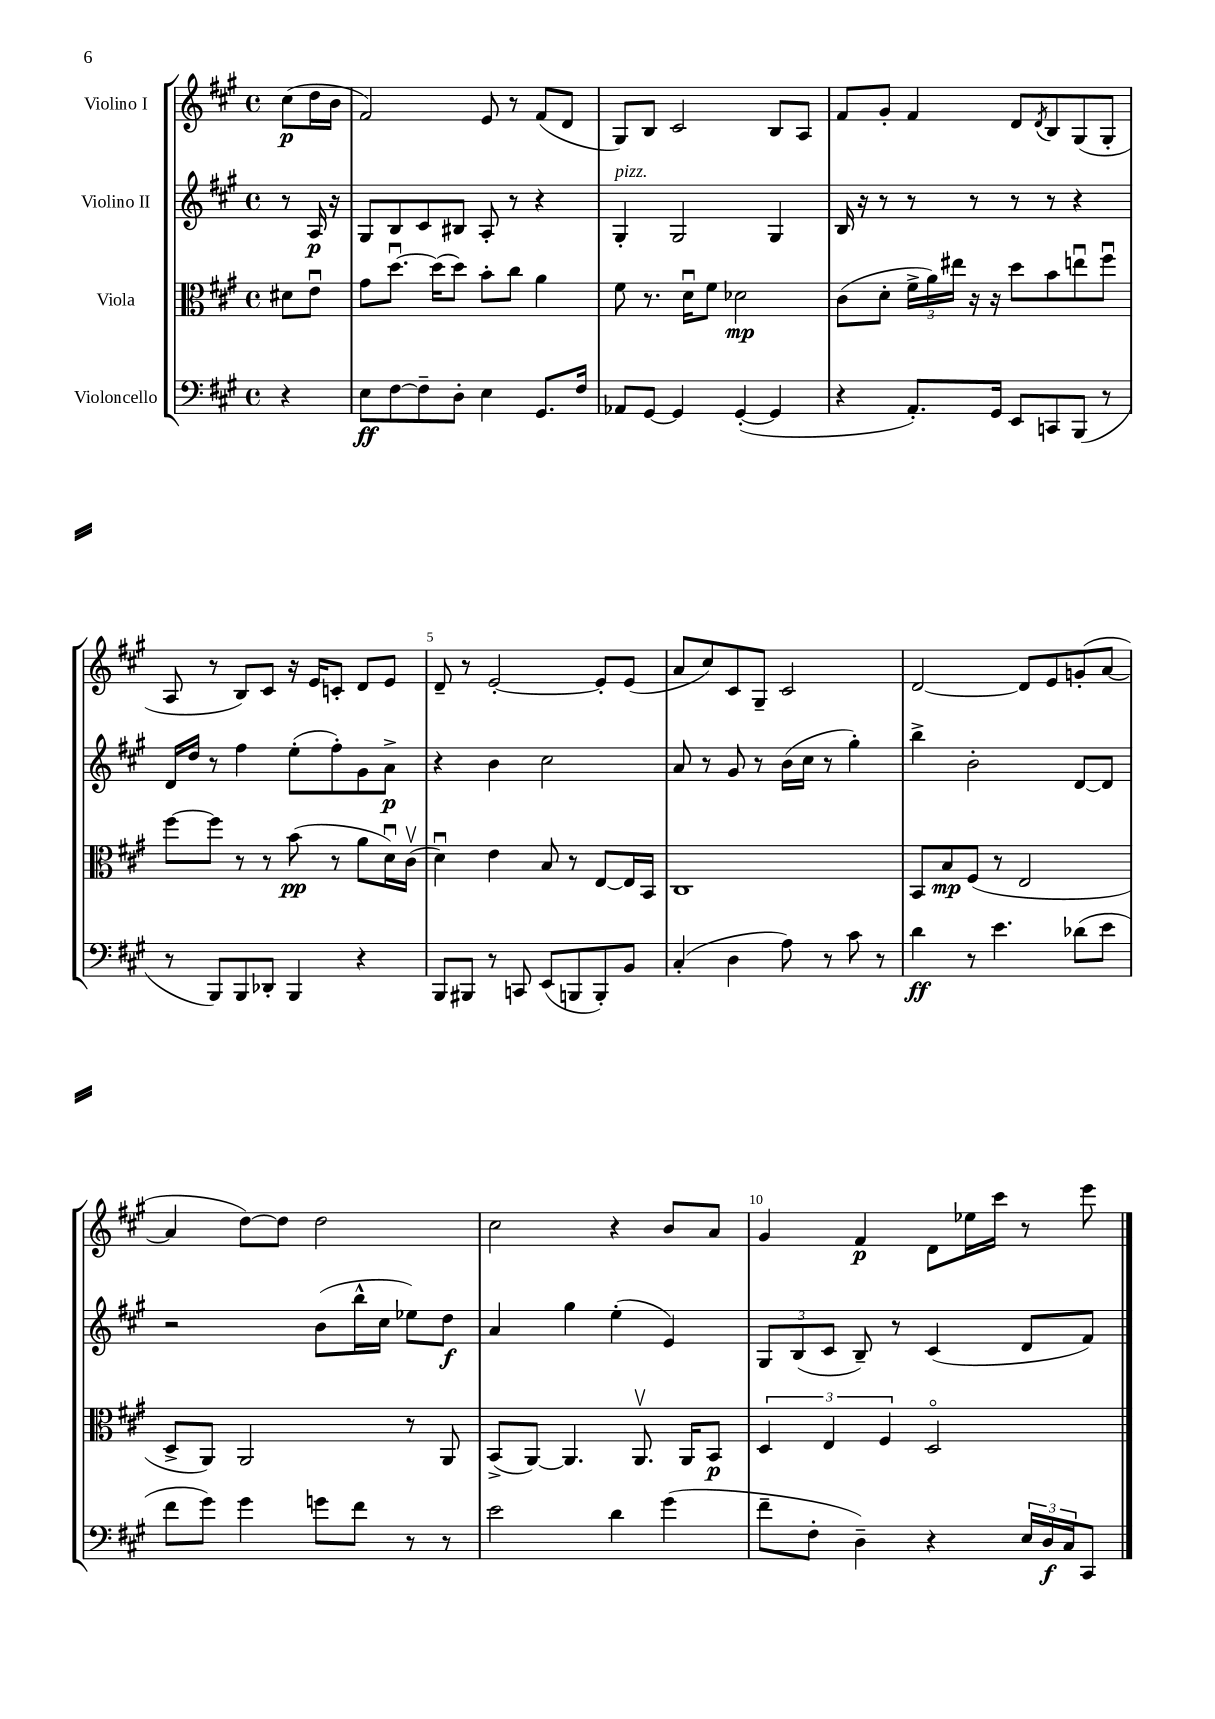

**kern	**kern	**kern	**kern
*staff4	*staff3	*staff2	*staff1
*clefF4	*clefC3	*clefG2	*clefG2
*k[f#c#g#]	*k[f#c#g#]	*k[f#c#g#]	*k[f#c#g#]
*M4/4	*M4/4	*M4/4	*M4/4
*met(c)	*met(c)	*met(c)	*met(c)
4r	8d#	8r	(8cc#
.	8eu	16A	16dd
.	.	16r	16b
=	=	=	=
8E	8g#	8G#	2f#)
[8F#	[8.ddu	8B	.
8F#~]	.	8c#	.
.	(16dd]	.	.
8D'	8dd)	8B#	.
4E	8b'	8A'	8e
.	8cc#	8r	8r
8.GG#	4a	4r	(8f#
.	.	.	8d
16F#	.	.	.
=	=	=	=
8AA-	8f#	4G#'	8G#)
[8GG#	8.r	.	8B
4GG#]	.	2G#	2c#
.	16du	.	.
.	8f#	.	.
([4GG#'	2d-	.	.
4GG#]	.	4G#	8B
.	.	.	8A
=	=	=	=
4r	(8c#	16B	8f#
.	.	16r	.
.	8d'	8r	8g#'
8.AA')	24f#^	8r	4f#
.	24a)	.	.
.	24ee#	.	.
.	16r	8r	.
16GG#	16r	.	.
8EE	8dd	8r	8d
.	.	.	8qd
8CC	8b	8r	8B
(8BBB	8eeu	4r	(8G#
8r	8ff#u	.	8G#'
=	=	=	=
8r	[8ff#	16d	8A
.	.	16dd	.
8BBB)	8ff#]	8r	8r
8BBB	8r	4ff#	8B)
8DD-'	8r	.	8c#
4BBB	(8b	(8ee'	16r
.	.	.	16e
.	8r	8ff#')	8c'
4r	8a	8g#	8d
.	16du)	8a^	8e
.	(16c#v	.	.
=	=	=	=
8BBB	4du)	4r	8d~
8BBB#	.	.	8r
8r	4e	4b	[2e'
8CC	.	.	.
(8EE	8B	2cc#	.
8BBB	8r	.	.
8BBB')	[8E	.	8e']
8BB	16E]	.	(8e
.	16BB	.	.
=	=	=	=
(4C#'	1C#	8a	8a
.	.	8r	8cc#)
4D	.	8g#	8c#
.	.	8r	8G#~
8A)	.	(16b	2c#
.	.	16cc#	.
8r	.	8r	.
8c#	.	4gg#')	.
8r	.	.	.
=	=	=	=
4d	8BB	4bb^	[2d
.	8B	.	.
8r	(8F#	2b'	.
4.e	8r	.	.
.	2E	.	8d]
.	.	.	8e
(8d-	.	[8d	(8g'
8e	.	8d]	[8a
=	=	=	=
8f#	8D^	2r	4a]
8g#)	8AA)	.	.
4g#	2AA	.	[8dd)
.	.	.	8dd]
8g	.	(8b	2dd
8f#	.	16bb^^	.
.	.	16cc#	.
8r	8r	8ee-)	.
8r	8AA	8dd	.
=	=	=	=
2e	(8BB^	4a	2cc#
.	[8AA)	.	.
.	4.AA]	4gg#	.
4d	.	(4ee'	4r
.	8.AAv	.	.
(4g#	.	4e)	8b
.	16AA	.	.
.	8BB	.	8a
=	=	=	=
8f#~	6D	12G#	4g#
.	.	(12B	.
8F#'	.	.	.
.	6E	12c#	.
4D~)	.	8B~)	4f#
.	6F#	.	.
.	.	8r	.
4r	2Do	(4c#	8d
.	.	.	16ee-
.	.	.	16ccc#
24E	.	8d	8r
24D	.	.	.
24C#	.	.	.
8CC#	.	8f#)	8eee
==	==	==	==
*-	*-	*-	*-
